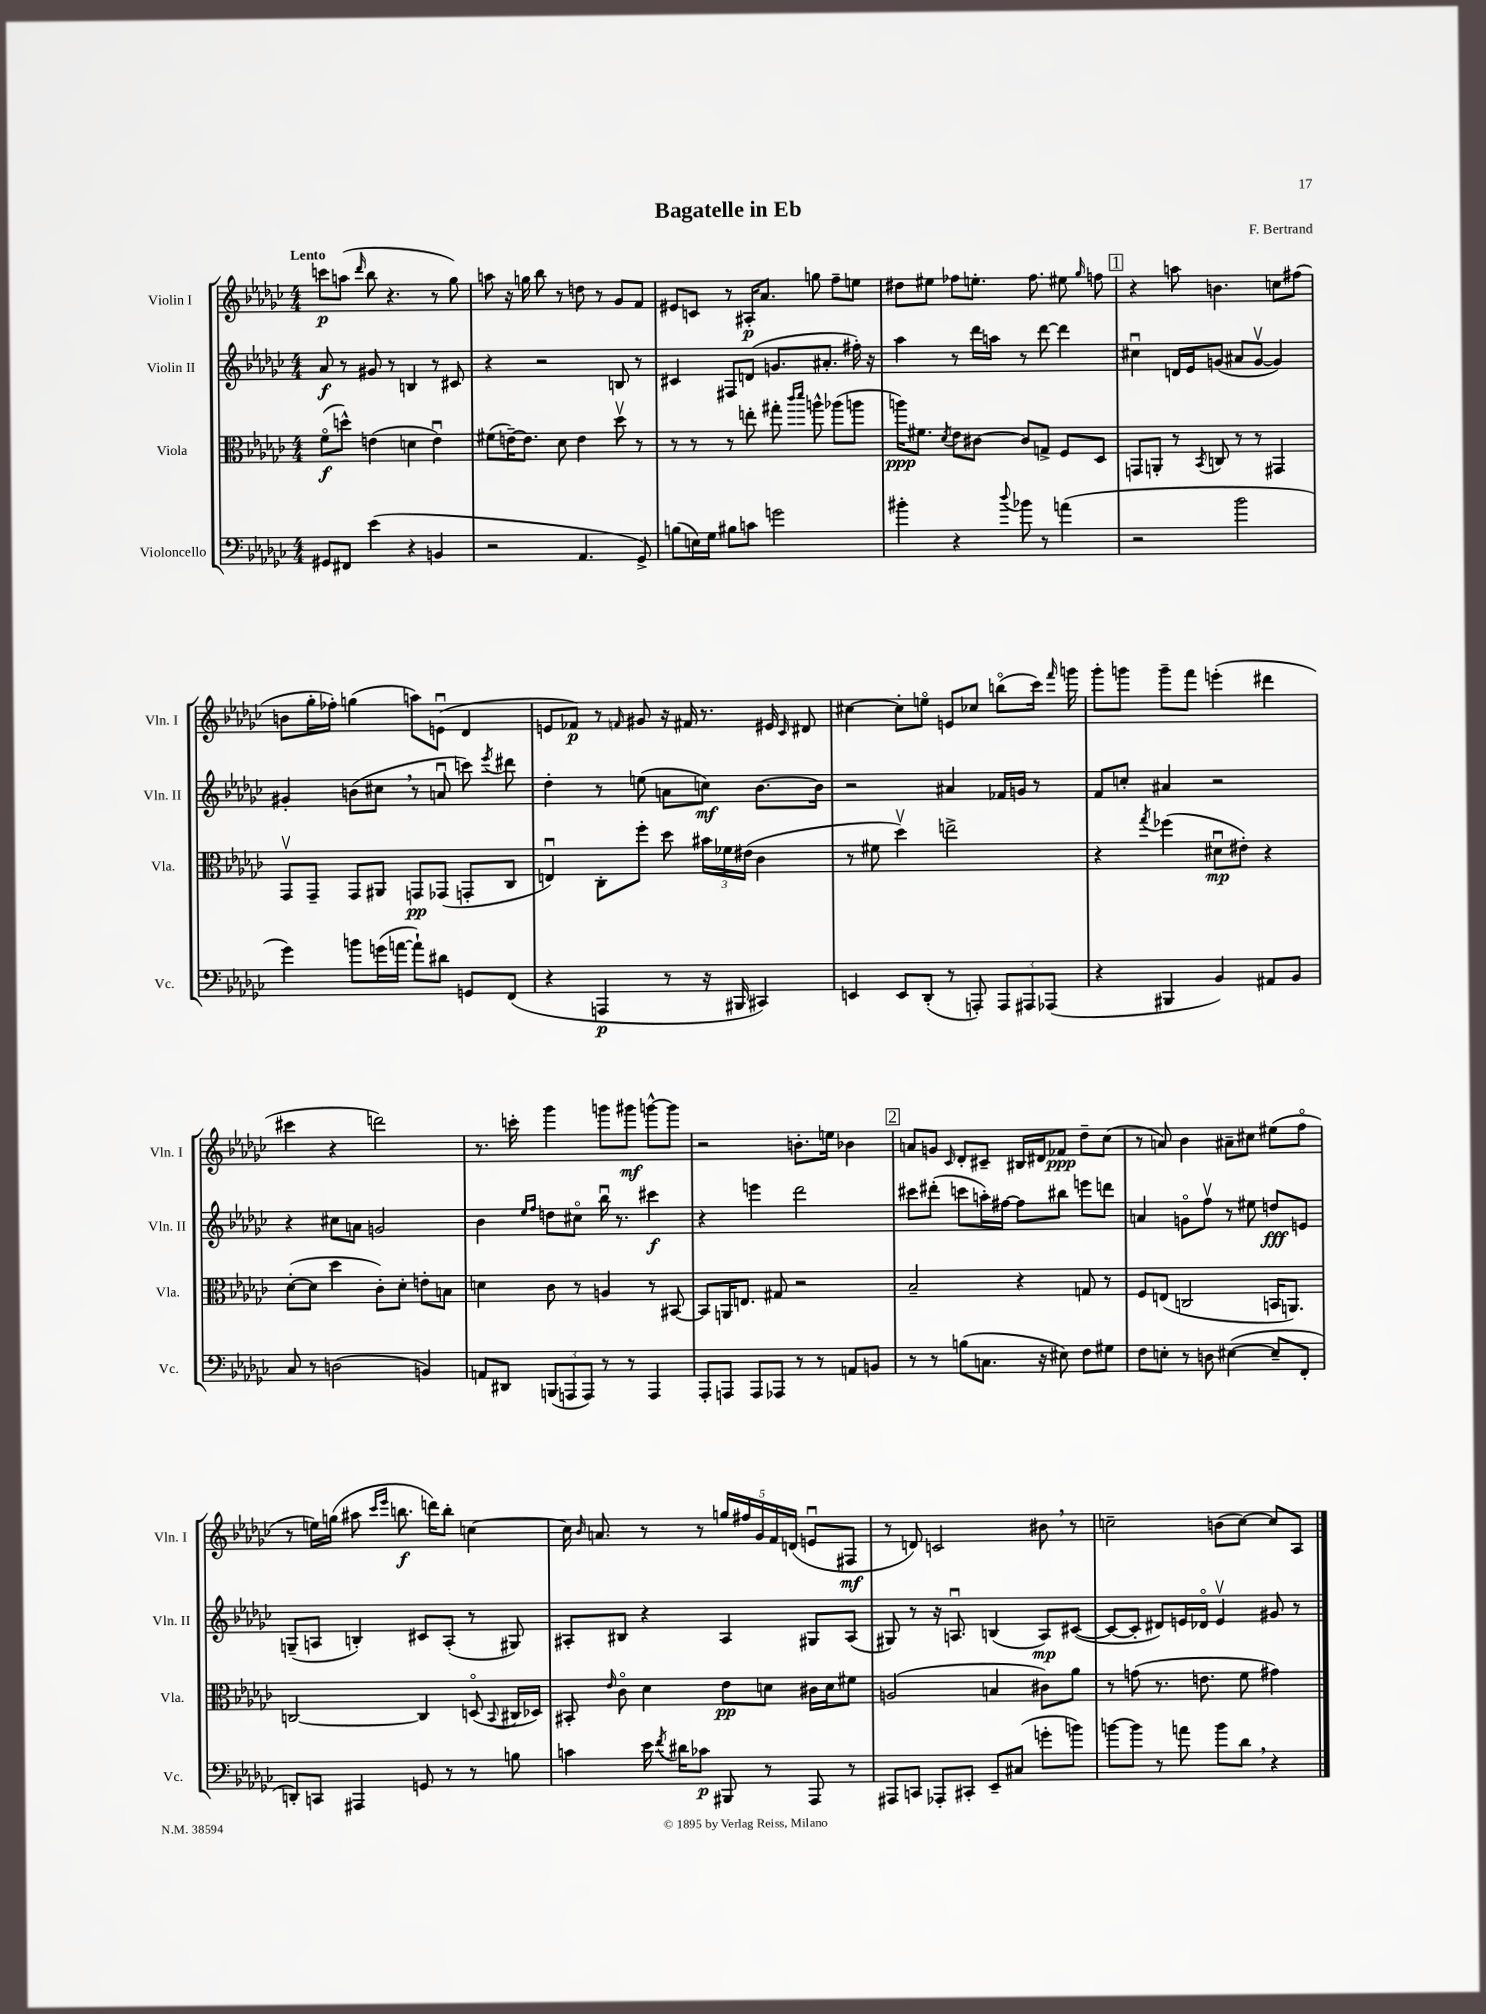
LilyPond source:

\header { title = "Bagatelle in Eb" composer = "F. Bertrand" }
<<
\new StaffGroup <<
\new Staff = "s0" \with { instrumentName = "Violin I" shortInstrumentName = "Vln. I" } {
    \clef treble \key ges \major \numericTimeSignature \time 4/4 \tempo "Lento"
    \autoBeamOff c'''8[\p a''8]( \grace { des'''16 } bes''8 r4. r8 ges''8) |
    a''8 r16 g''16 bes''8 r8 d''8 r8 ges'8[ f'8] |
    eis'8[ c'8] r8 ais16[-.\p aes'8.] g''8 f''8[-- e''8] |
    dis''8[ eis''8] fes''8[ e''8.]-. fes''8. eis''8 \grace { ges''16 } f''8 |
    \mark \markup { \box "1" } r4 a''8 b'4. c''8[ fis''8]( |
    b'8[ ges''16-. fes''16]-.) g''4( a''8[) e'8]\downbow( des'4 |
    e'8[ fes'8]\p) r8 \grace { f'16 } gis'8 r16 fis'16 r8. eis'16 \grace { ces'16 } dis'8 |
    cis''4~ cis''8[-. e''8]\flageolet e'8[ ces''8] b''8[\flageolet( ces'''16]) \grace { f'''16 } g'''16 |
    ges'''8[-. g'''8] g'''8[-- f'''8] e'''4-.( dis'''4 |
    cis'''4 r4 d'''2) |
    r8. c'''16-. ges'''4 g'''8[ gis'''8]\mf g'''8[~-^ g'''8] |
    r2 b'8.[-. e''16] bes'4 |
    \mark \markup { \box "2" } a'8[ g'8] \grace { ces'16 } des'8[-. cis'8]-- bis16[ dis'16 fes'8]\ppp des''8[-- ces''8]( |
    r8 a'8) bes'4 ais'8[-- cis''8] eis''8[( f''8]\flageolet |
    r8 e''16[) g''16]( ais''8 \grace { ces'''16[ ees'''16] } b''8.\f d'''16[) b''8]-. c''4~ |
    c''16 \grace { bes'16 } a'8. r8 r8 \tuplet 5/4 { g''16[ fis''16 ges'16 f'16 d'16]( } e'8[\downbow fis8]\mf |
    r8 d'8) c'2 bis'8 \breathe r8 |
    c''2-- b'8[( c''8]~) c''8[ aes8] \bar "|." |
}
\new Staff = "s1" \with { instrumentName = "Violin II" shortInstrumentName = "Vln. II" } {
    \clef treble \key ges \major \numericTimeSignature \time 4/4
    \autoBeamOff aes'8\f r8 gis'8 r8 b4 r8 cis'8 |
    r4 r2 b8 r8 |
    cis'4 fis8[ d'8]( g'8.[ ais'8.]-. fis''16-.) r16 |
    aes''4 r8 des'''16[ a''16] r8 des'''8~ des'''4 |
    \mark \markup { \box "1" } cis''4\downbow d'16[ ees'16 g'8]( ais'8[ g'8]~\upbow g'4) |
    gis'4-. b'8[( cis''8] \breathe r8 a'8\downbow c'''8) \acciaccatura { ees'''8 } dis'''8 |
    des''4-. r8 e''8( a'8[ c''8]\mf) bes'8.[~ bes'16] |
    r2 ais'4 fes'16[ g'16] r8 |
    f'8[ c''8]-. ais'4 r2 |
    r4 cis''8[ a'8] g'2 |
    bes'4 \grace { ees''16[ f''16] } d''8[ cis''8]\flageolet bes''16\downbow r8. cis'''4\f |
    r4 e'''4 des'''2 |
    \mark \markup { \box "2" } cis'''8[ dis'''8]-.( c'''8[ a''16-.) fis''16]~ fis''8[ bis''8] e'''8[ d'''8] |
    a'4 g'8[\flageolet f''8]\upbow r8 eis''8 d''8[\fff e'8] |
    g8[--( a8] b4-.) cis'8[ a8]-.( r8 gis8) |
    ais8[-. bis8] r4 ais4 gis8[ ais8]( |
    gis8) r8 r16 a8.\downbow b4( a8[\mp) cis'8]~( |
    cis'8[~ cis'8]-. dis'8[) e'16 des'16]\flageolet e'4\upbow gis'8 r8 \bar "|." |
}
\new Staff = "s2" \with { instrumentName = "Viola" shortInstrumentName = "Vla." } {
    \clef alto \key ges \major \numericTimeSignature \time 4/4
    \autoBeamOff f'8[\flageolet\f( d''8]-^) e'4( d'4 e'4\downbow) |
    fis'8[( e'16~--) e'8.] des'8 e'4 des''8\upbow r8 |
    r8 r8 r8 e''8-. gis''8-. \grace { ces'''16[ des'''16] } a''8-^ aes''8[( a''8] |
    a''16[\ppp) fis'8.] \acciaccatura { des'8 } ees'8[ cis'8]~ cis'8[ g8]-> f8[ des8] |
    \mark \markup { \box "1" } g,8[ a,8]-. r8 \acciaccatura { bes,8 } c8 r8 r8 gis,4 |
    ges,8[\upbow ges,8]-- ges,8[ ais,8] g,8[\pp ges,8]( g,8[-. ces8] |
    e4\downbow) ces8[-. f''8]-. des''8 \tuplet 3/2 { bis'16[ fes'16 eis'16]( } ces'4 |
    r8 fis'8 des''4\upbow) e''2-> |
    r4 \acciaccatura { ges''8 } fes''4( dis'8[\downbow\mp eis'8]-.) r4 |
    des'8[~-.( des'8] des''4 ces'8[-.) des'8]-. e'8[-. b8] |
    d'4 ces'8 r8 a4 r8 bis,8~ |
    bis,8[ a,16 e8.] gis8 r2 |
    \mark \markup { \box "2" } bes2-- r4 g8 r8 |
    f8[ e8]( c2 b,16[ a,8.]) |
    c2~ c4 d8\flageolet( \appoggiatura { bes,8 } cis16[ des16]) |
    bis,8-. \grace { ees'16 } ces'8\flageolet des'4 ees'8[\pp d'8] cis'16[ d'16 fis'8] |
    a2( b4 cis'8[) aes'8] |
    r8 g'8( r8. e'8. f'8 gis'4) \bar "|." |
}
\new Staff = "s3" \with { instrumentName = "Violoncello" shortInstrumentName = "Vc." } {
    \clef bass \key ges \major \numericTimeSignature \time 4/4
    \autoBeamOff gis,8[ fis,8] ees'4( r4 b,4 |
    r2 aes,4. ges,8->) |
    b8[( e16) ges16] bis8[ c'8] g'2 |
    bis'4-. r4 \appoggiatura { des''8 } bes'8 r8 a'4( |
    \mark \markup { \box "1" } r2 bes'2 |
    ges'4) b'8[ g'16( a'16]~ a'8[-!) dis'8] g,8[ f,8]( |
    r4 a,,4\p r8 r16 bis,,16 cis,4) |
    e,4 e,8[ des,8]-.( r8 a,,8-.) \tuplet 3/2 { a,,8[ ais,,8 aes,,8]( } |
    r4 bis,,4 bes,4) ais,8[ bes,8] |
    ces8 r8 d2( b,4) |
    a,8[ dis,8] \tuplet 3/2 { b,,8[( a,,8 a,,8]) } r8 r8 a,,4 |
    aes,,8[-. a,,8] a,,8[ aes,,8] r8 r8 a,8[ b,8] |
    \mark \markup { \box "2" } r8 r8 b8[( c8.] r16 eis8) f8[ gis8] |
    f8[ e8]-. r8 d8 eis4~( eis8[-- f,8]-. |
    d,8[-.) c,8] ais,,4 g,8 r8 r8 b8 |
    c'4 ees'16 \acciaccatura { f'8 } dis'16[ ces'8]\p bis,,8 r8 aes,,8 r8 |
    ais,,8[ c,8] aes,,8[-. cis,8]-. ees,8[-- cis8]( g'8[-. b'8]) |
    b'8[~ b'8] r8 a'8 b'8[ des'8] \breathe r4 \bar "|." |
}
>>
>>
\layout { \context { \Score \remove "Bar_number_engraver" } }
